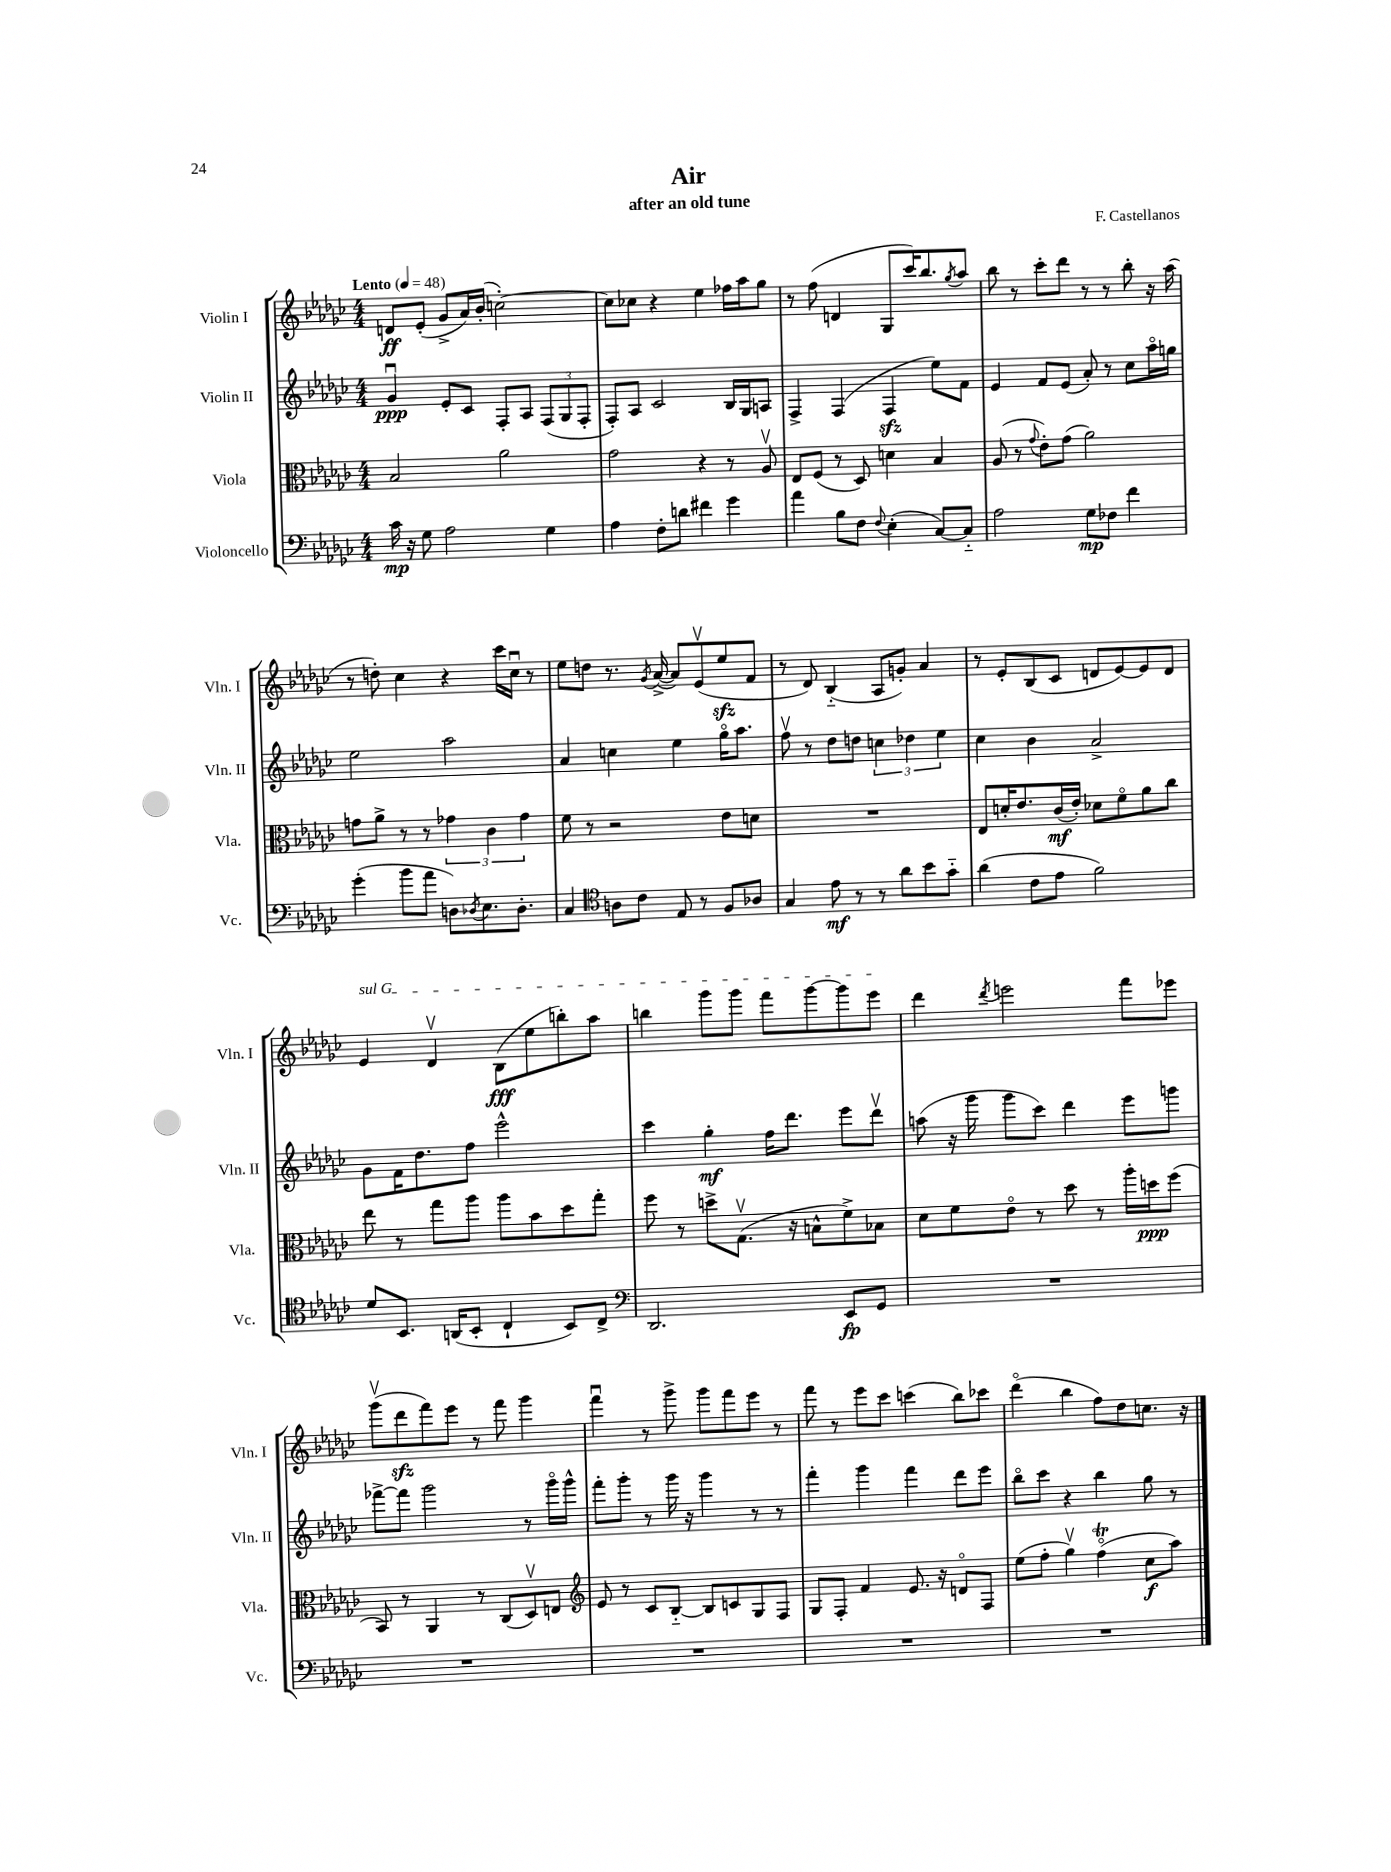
\header { title = "Air" composer = "F. Castellanos" subtitle = "after an old tune" }
<<
\new StaffGroup <<
\new Staff = "s0" \with { instrumentName = "Violin I" shortInstrumentName = "Vln. I" } {
    \clef treble \key ges \major \numericTimeSignature \time 4/4 \tempo "Lento" 4 = 48
    d'8\ff ees'8-.( ges'8-> aes'16) bes'16-.( c''2~-.) |
    c''8 ces''8 r4 ees''4 fes''16 aes''16 ges''8 |
    r8 f''8( d'4 ges8 ces'''16) bes''8. \acciaccatura { ges''8 } aes''8 |
    bes''8 r8 ces'''8-. des'''8 r8 r8 bes''8-. r16 aes''16( |
    r8 d''8-.) ces''4 r4 ces'''16 ces''16\downbow r8 |
    ees''8 d''8 r8. \acciaccatura { ges'8 } aes'16~->( aes'8) ees'8\upbow( ees''8\sfz f'8 |
    r8 des'8) bes4-_( aes8 g'8-.) aes'4 |
    r8 ees'8-. bes8( ces'8 d'8 ees'8~) ees'8 d'8 |
    \once \override TextSpanner.bound-details.left.text = \markup { \italic "sul G" } ees'4\startTextSpan des'4\upbow bes8\fff( ees''8 b''8-.) aes''8 |
    b''4 ges'''8 ges'''8 f'''8 ges'''8~ ges'''8 ees'''8\stopTextSpan |
    des'''4 \acciaccatura { des'''8 } e'''2 f'''8 ees'''8 |
    ges'''8\upbow( des'''8\sfz f'''8) ees'''8 r8 f'''8 ges'''4 |
    f'''4\downbow r8 ges'''8-> ges'''8 f'''8 ees'''8 r8 |
    f'''8 r8 ees'''8 ces'''8 c'''4( bes''8) ces'''8 |
    des'''4\flageolet( bes''4 f''8) des''8 c''8. r16 \bar "|." |
}
\new Staff = "s1" \with { instrumentName = "Violin II" shortInstrumentName = "Vln. II" } {
    \clef treble \key ges \major \numericTimeSignature \time 4/4
    ges'4\downbow\ppp ees'8-. ces'8 f8-. aes8 \tuplet 3/2 { f8( ges8 f8-. } |
    f8-.) aes8 ces'2 bes16 ges16 a8 |
    f4-> f4( f4\sfz ees''8) f'8 |
    ees'4 f'8 ees'8( aes'8-.) r8 ces''8 aes''16\flageolet g''16 |
    ees''2 aes''2 |
    aes'4 c''4 ees''4 ges''16\flageolet aes''8. |
    f''8\upbow r8 des''8 d''8 \tuplet 3/2 { c''4 des''4 ees''4 } |
    ces''4 bes'4 aes'2-> |
    ges'8 f'16 des''8. f''8 ees'''2-^ |
    ces'''4 ges''4-.\mf f''16 des'''8. ees'''8 des'''8\upbow |
    a''8( r16 ges'''16 ges'''8 ces'''8) des'''4 ees'''8 g'''8 |
    fes'''8~-> fes'''8 ges'''2 r8 ges'''16\flageolet ges'''16-^ |
    f'''8-. ges'''8-. r8 ges'''16 r16 ges'''4 r8 r8 |
    f'''4-. ges'''4 f'''4 des'''8 ees'''8 |
    bes''8\flageolet ces'''8 r4 bes''4 ges''8 r8 \bar "|." |
}
\new Staff = "s2" \with { instrumentName = "Viola" shortInstrumentName = "Vla." } {
    \clef alto \key ges \major \numericTimeSignature \time 4/4
    bes2 aes'2 |
    ges'2 r4 r8 aes8\upbow |
    ees8 f8( r8 des8) d'4 bes4 |
    aes8( r8 \appoggiatura { ges'8 } ees'8-.) ges'8( aes'2) |
    g'8 aes'8-> r8 r8 \tuplet 3/2 { ges'4 ces'4 ges'4 } |
    f'8 r8 r2 ees'8 d'8 |
    R1 |
    ees8 d'16-. ees'8. ces'16\mf( ees'16-.) des'8 f'8\flageolet aes'8 ces''8 |
    ees''8 r8 ges''8 aes''8 aes''8 bes'8 des''8 ges''8-. |
    f''8 r8 d''8-> ges8.\upbow( r16 b8-^ f'8->) bes8 |
    des'8 f'8 ees'8\flageolet r8 des''8 r8 aes''16-. d''16\ppp f''8( |
    bes,8) r8 aes,4 r8 ces8( des8\upbow) e8 |
    \clef treble ees'8 r8 ces'8 bes8~-_ bes8 c'8 ges8 f8 |
    ges8 f8-. f'4 ees'8. r16 d'8\flageolet f8 |
    ees''8( f''8-. ges''4\upbow) f''4\flageolet\trill( ces''8\f aes''8) \bar "|." |
}
\new Staff = "s3" \with { instrumentName = "Violoncello" shortInstrumentName = "Vc." } {
    \clef bass \key ges \major \numericTimeSignature \time 4/4
    ces'16\mp r16 ges8 aes2 ges4 |
    aes4 f8-. d'8 fis'4 ges'4 |
    aes'4 bes8 f8 \appoggiatura { f8 } ees4-.( ces8~) ces8-_ |
    aes2 ges8\mp fes8 f'4 |
    ges'4-.( bes'8 aes'8 d8) \acciaccatura { des8 } ees8. des8.-. |
    ces4 \clef tenor a8 ces'8 ees8 r8 f8 aes8 |
    ges4 ees'8\mf r8 r8 aes'8 bes'8 ges'8-_ |
    aes'4( ces'8 ees'8 f'2) |
    des'8 bes,8. a,16( bes,8-. ces4-! bes,8) ces8-> |
    \clef bass des,2. ees,8\fp ges,8 |
    R1 |
    R1 |
    R1 |
    R1 |
    R1 \bar "|." |
}
>>
>>
\layout { \context { \Score \remove "Bar_number_engraver" } }
